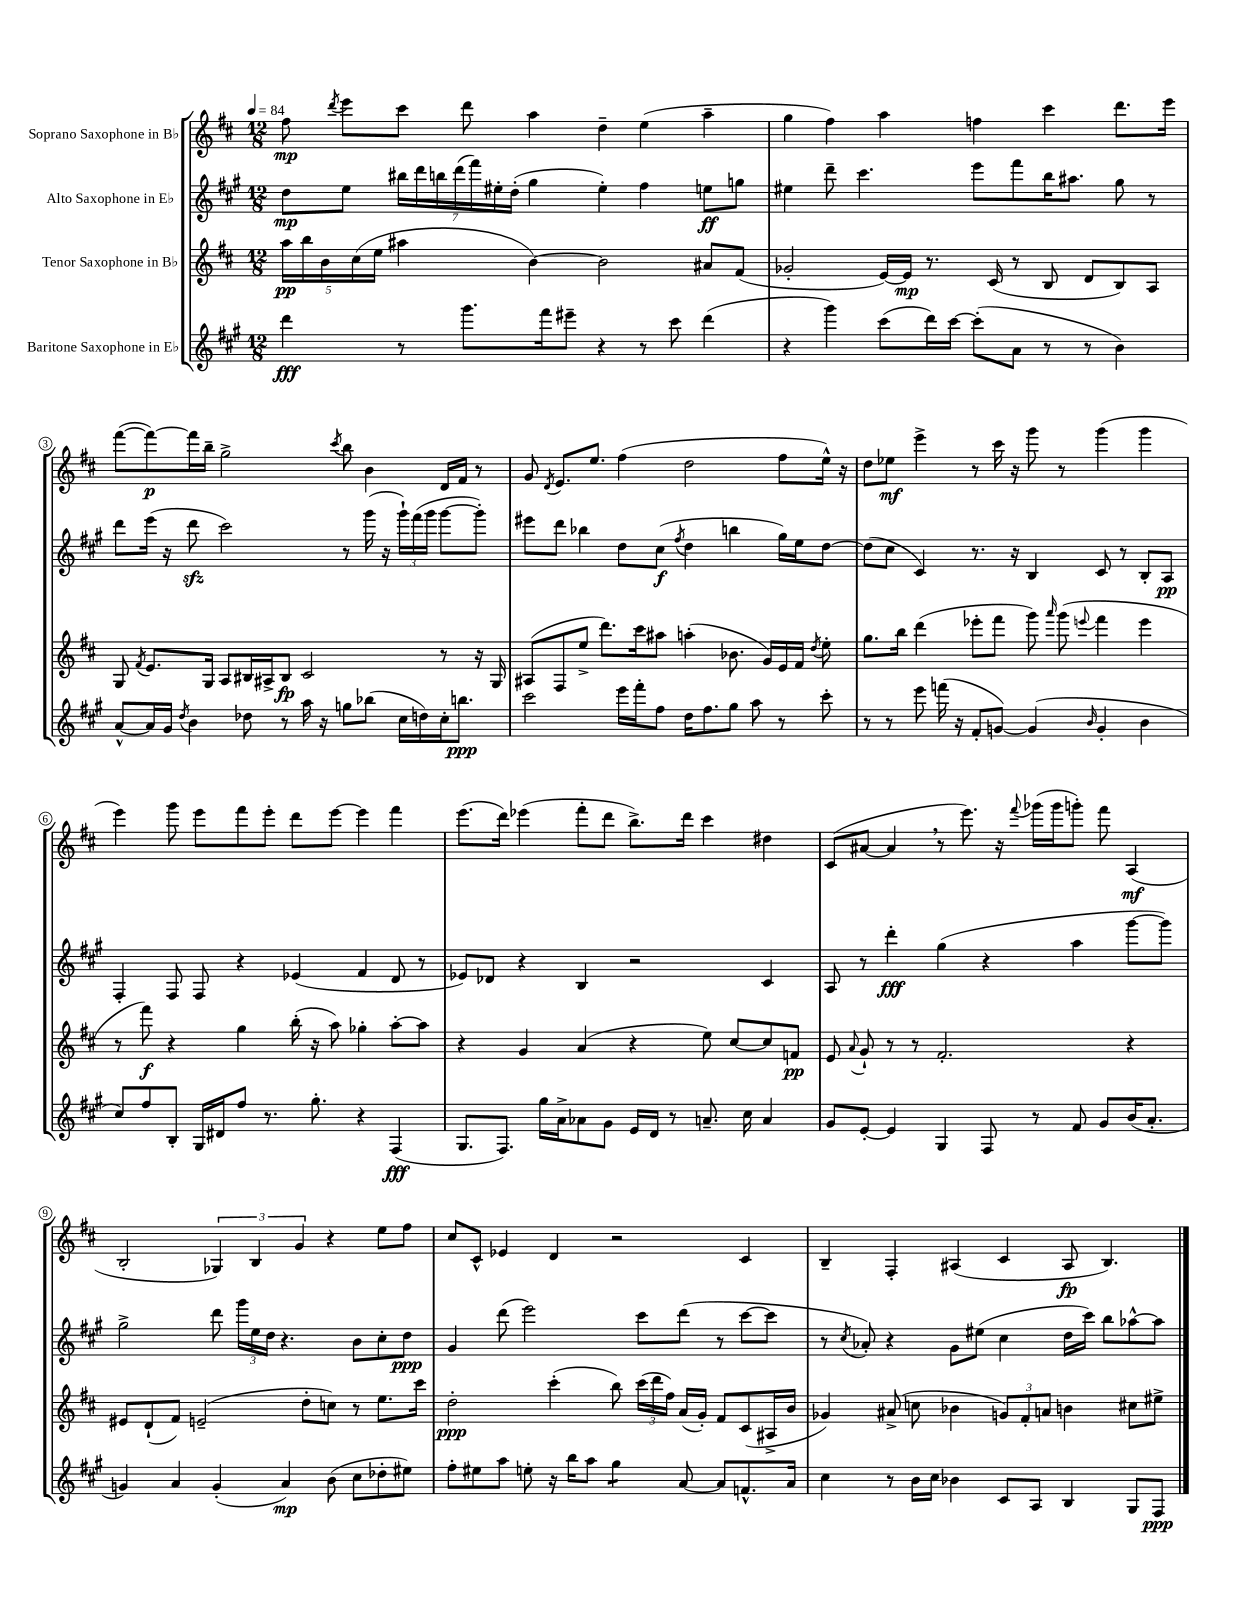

**kern	**kern	**kern	**kern
*staff4	*staff3	*staff2	*staff1
*clefG2	*clefG2	*clefG2	*clefG2
*k[f#c#g#]	*k[f#c#]	*k[f#c#g#]	*k[f#c#]
*M12/8	*M12/8	*M12/8	*M12/8
*MM84	*MM84	*MM84	*MM84
4ddd	20aa	8dd	8ff#
.	20bb	.	.
.	20b	.	.
.	.	.	8qddd
.	.	8ee	8eee
.	(20cc#	.	.
.	20ee	.	.
8r	4aa#	28bb#	8ccc#
.	.	28ddd	.
.	.	28bb	.
.	.	(28ddd	.
8.ggg#	.	.	8ddd
.	.	28fff#)	.
.	.	28ee#'	.
.	.	(28dd'	.
.	[4b)	4gg#	4aa
16fff#	.	.	.
8eee#~	.	.	.
4r	2b]	4ee#')	4dd~
8r	.	4ff#	(4ee
8ccc#	.	.	.
(4ddd	8a#	8ee	4aa~
.	(8f#	8gg	.
=	=	=	=
4r	2g-'	4ee#	4gg
4ggg#)	.	8ddd~	4ff#)
.	.	4.ccc#	.
(8ccc#	[16e)	.	4aa
.	16e]	.	.
16ddd)	8.r	.	.
[16ccc#	.	.	.
(8ccc#']	.	8eee	4ff
.	(16c#	.	.
8a	8r	8fff#	.
8r	8B	16bb	4ccc#
.	.	8.aa#	.
8r	8d	.	.
4b)	8B)	8gg#	8.ddd
.	8A	8r	.
.	.	.	16eee
=	=	=	=
[8a^^	8G	8ddd	([8fff#
.	8qf#	.	.
16a]	8.e	(16eee	8fff#_)
16g#	.	16r	.
8qdd	.	.	.
4b	.	8ddd	16fff#]
.	16G	.	16bb~
.	8A	2ccc#)	2gg^
8dd-	16B#	.	.
.	16A#^	.	.
8r	8B#	.	.
16aa	2c#	.	.
16r	.	.	.
.	.	.	8qccc#
8gg	.	8r	8bb
(8bb-	.	(16ggg#	4b
.	.	16r	.
16cc#	.	24ggg#`)	.
.	.	(24fff#	.
16dd)	.	.	.
.	.	24ggg#	.
16cc#'	8r	[8ggg#	16d
8.bb	.	.	16f#
.	16r	8ggg#'])	8r
.	16G	.	.
=	=	=	=
2ccc#	(8A#	8eee#	8g
.	.	.	8qd
.	8F#	8ddd	8.e
.	8ee^	4bb-	.
.	.	.	8.ee
.	8.ddd)	.	.
16eee	.	8dd	(4ff#
16fff#'	16ccc#	.	.
8ff#	8aa#	(8cc#	.
.	.	8qff#	.
16dd	(4aa'	4dd	2dd
8.ff#	.	.	.
8gg#	8.b-	4bb	.
8aa	.	.	.
.	16g)	.	.
8r	16e	16gg#)	8ff#
.	16f#	16ee	.
.	8qdd	.	.
8ccc#'	8ee'	[8dd	16ee^^)
.	.	.	16r
=	=	=	=
8r	8.gg	(8dd]	8dd
8r	.	8cc#	8ee-
.	16bb	.	.
8eee	(4ddd	4c#)	4eee^
(16fff	.	.	.
16r	.	.	.
8f#'	8eee-'	8.r	8r
[8g)	8fff#	.	16ccc#
.	.	16r	16r
(4g]	8ggg)	4B	8ggg
.	16qqaaa	.	.
.	(8ggg	.	8r
16qqb	8qqeee	.	.
4g'	4fff#	8c#	(4ggg
.	.	8r	.
4b	4eee	8B'	4ggg
.	.	8A	.
=	=	=	=
8cc#)	8r	4F#'	4eee)
8ff#	8fff#)	.	.
8B'	4r	8F#	8ggg
16G#	.	8F#	8eee
16d#	.	.	.
8ff#	4gg	4r	8fff#
8.r	.	.	8eee'
.	(16bb'	(4e-	8ddd
8.gg#'	16r	.	.
.	8aa)	.	[8eee
4r	4gg-'	4f#	4eee]
(4F#	[8aa'	8d	4fff#
.	8aa]	8r	.
=	=	=	=
8.G#	4r	8e-)	(8.eee
.	.	8d-	.
8.F#)	.	.	16ddd)
.	4g	4r	(4eee-
16gg#	.	.	.
16a^	.	.	.
8a-	(4a	4B	8fff#'
8g#	.	.	8ddd
16e	4r	2r	8.bb^)
16d	.	.	.
8r	.	.	.
.	.	.	16ddd
8.a~	8ee)	.	4ccc#
.	[8cc#	.	.
16cc#	.	.	.
4a	8cc#]	4c#	4dd#
.	8f	.	.
=	=	=	=
8g#	8e	8A	(8c#
.	8qqa	.	.
[8e'	8g`	8r	[8a#
4e]	8r	4ddd'	4a#]
.	8r	.	.
4G#	2.f#'	(4gg#	8r
.	.	.	8.eee)
8F#	.	4r	.
.	.	.	16r
.	.	.	8qqfff#
8r	.	.	(16ggg-
.	.	.	16ggg-
8f#	.	4aa	8ggg')
8g#	.	.	8fff#
(16b	4r	[8ggg#	(4A
8.a'	.	.	.
.	.	8ggg#])	.
=	=	=	=
4g)	8e#	2gg#^	2B'
.	(8d`	.	.
4a	8f#)	.	.
.	(2e~	.	.
(4g'	.	8ddd	6G-)
.	.	24ggg#	.
.	.	24ee	6B
.	.	24dd	.
4a)	.	4.r	.
.	.	.	6g
.	8dd'	.	.
(8b	8cc)	.	4r
8cc#	8r	8b	.
8dd-'	8.ee	8cc#'	8ee
8ee#)	.	8dd	8ff#
.	16ccc#	.	.
=	=	=	=
8ff#'	2dd'	4g#	8cc#
8ee#	.	.	8c#^^
8aa	.	(8ddd	4e-
8ee'	.	2eee)	.
16r	(4ccc#'	.	4d
16bb	.	.	.
8aa	.	.	.
4gg#	8bb)	.	2r
.	(24ccc#	8ccc#	.
.	24ddd	.	.
.	24ff#)	.	.
[8a	(16a	(8ddd	.
.	16g')	.	.
8a]	8f#	8r	.
8.f^^	(8c#	[8ccc#	4c#
.	16A#^	8ccc#]	.
16a	16b	.	.
=	=	=	=
4cc#	4g-)	8r	4B~
.	.	8qcc#	.
.	.	8a-')	.
8r	(8a#^	4r	4F#'
16b	8cc	.	.
16cc#	.	.	.
4b-	4b-	8g#	(4A#
.	.	(8ee#	.
8c#	12g)	4cc#	4c#
.	12f#'	.	.
8A	.	.	.
.	12a	.	.
4B	4b	16dd	8A#
.	.	16ccc#)	.
.	.	8bb	4.B)
8G#	8cc#	[8aa-^^	.
8F#	8ee#^	8aa-]	.
==	==	==	==
*-	*-	*-	*-
